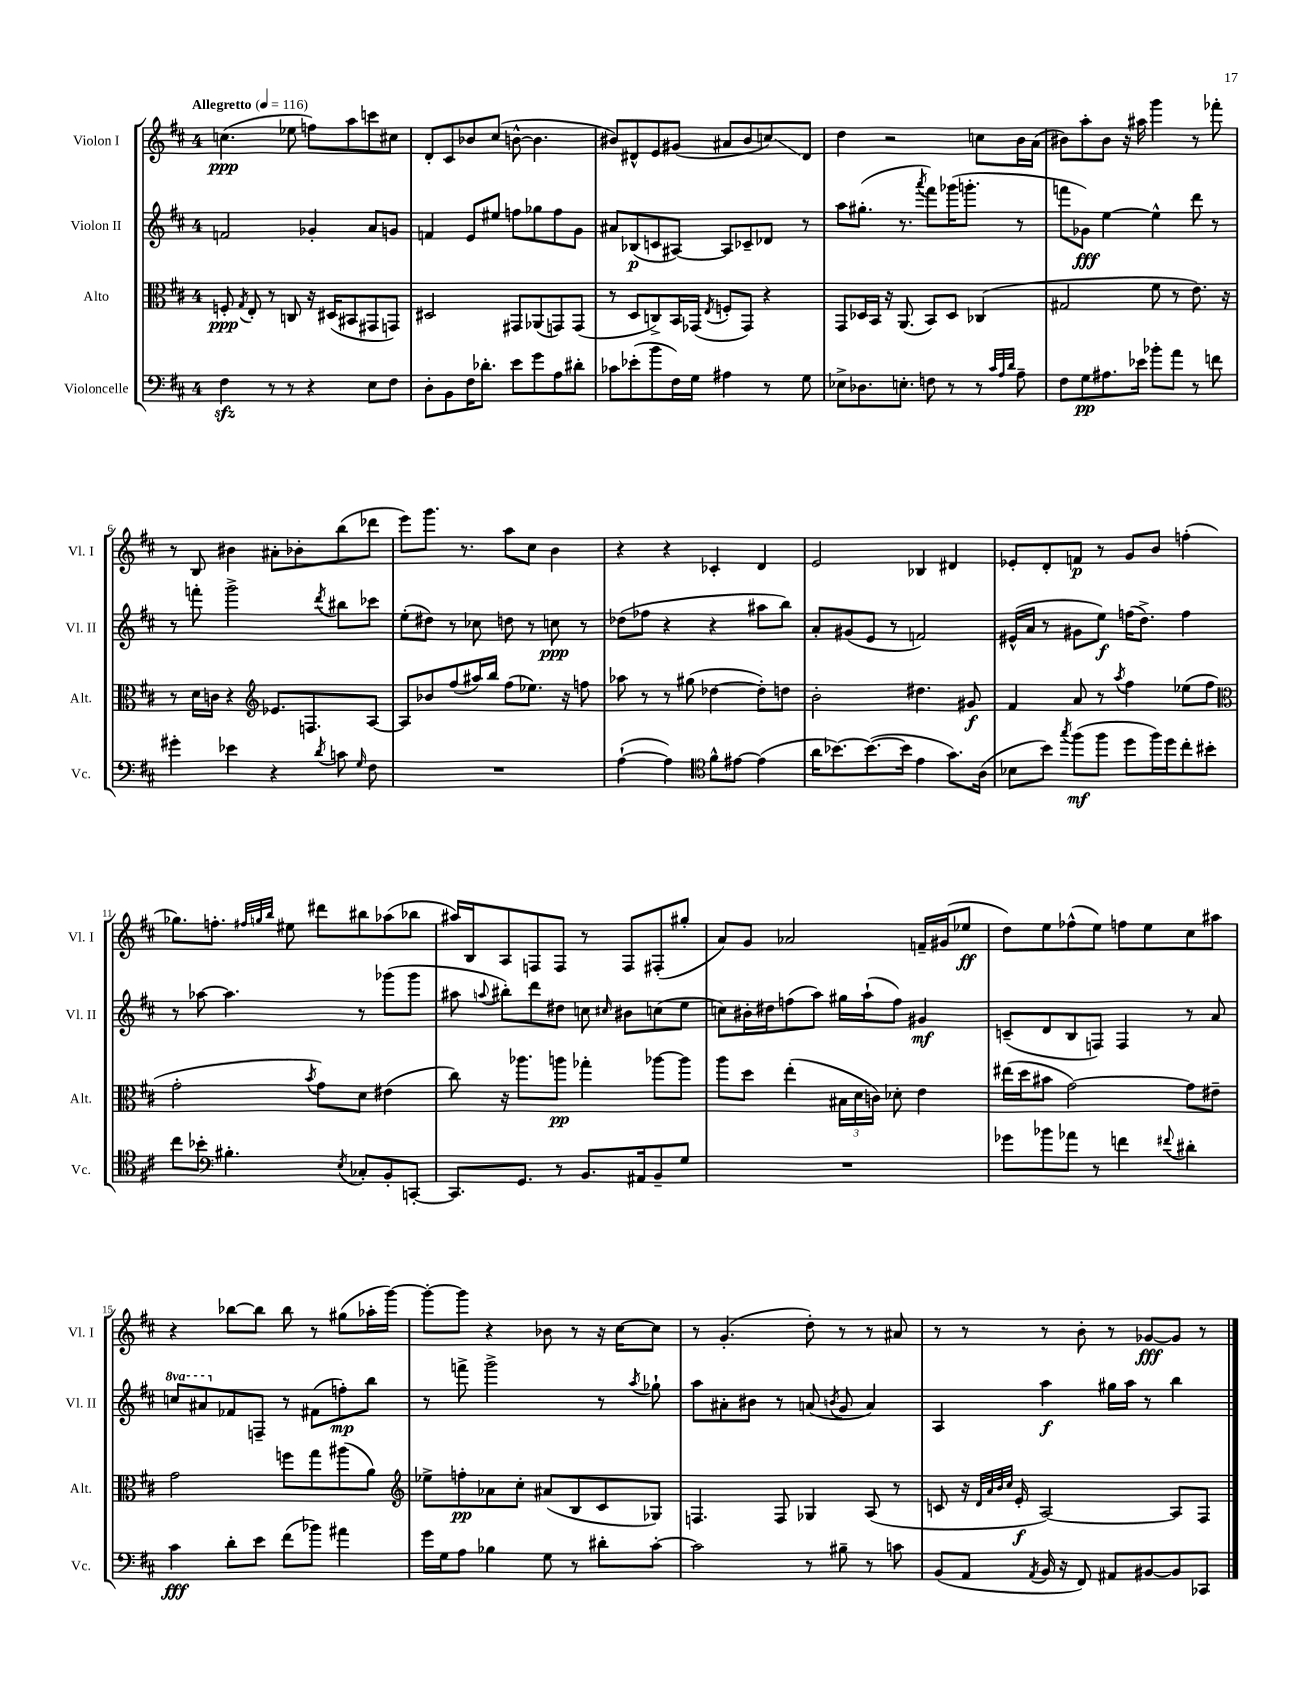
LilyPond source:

<<
\new StaffGroup <<
\new Staff = "s0" \with { instrumentName = "Violon I" shortInstrumentName = "Vl. I" } {
    \clef treble \key d \major \once \override Staff.TimeSignature.style = #'single-digit \time 4/4 \tempo "Allegretto" 4 = 116
    \autoBeamOff c''4.\ppp( ees''8 f''8[) a''8 c'''8 cis''8] |
    d'8[-. cis'8 bes'8 cis''8]( b'8~-^ b'4. |
    bis'8[) dis'8-^ e'8 gis'8]( ais'8[ bis'8 c''8\glissando) dis'8] |
    d''4 r2 c''8[ b'16 a'16]( |
    bis'8[) a''8-. bis'8] r16 ais''16 g'''4 r8 fes'''8-. |
    r8 b8 bis'4 ais'8[-. bes'8-. b''8( des'''8] |
    e'''8[) g'''8.] r8. a''8[ cis''8] b'4 |
    r4 r4 ces'4-. d'4 |
    e'2 bes4 dis'4 |
    ees'8[-. d'8-. f'8]\p r8 g'8[ b'8] f''4-.( |
    ges''8.[) f''8.]-. \grace { fis''32[ g''32 b''32] } eis''8 dis'''8[ bis''8 aes''8( bes''8] |
    ais''16[) b16 a8 f8 f8] r8 f8[ fis8-.( gis''8]-. |
    a'8[) g'8] aes'2 f'16[-- gis'16( ees''8]\ff |
    d''8[) e''8 fes''8-^( e''8]) f''8[ e''8 cis''8 ais''8] |
    r4 bes''8[~ bes''8] bes''8 r8 gis''8[( aes''16-. g'''16]~) |
    g'''8[~-. g'''8] r4 bes'8 r8 r16 cis''16[~ cis''8] |
    r8 g'4.-.( d''8-.) r8 r8 ais'8 |
    r8 r8 r8 b'8-. r8 ges'8[~\fff ges'8] r8 \bar "|." |
}
\new Staff = "s1" \with { instrumentName = "Violon II" shortInstrumentName = "Vl. II" } {
    \clef treble \key d \major \once \override Staff.TimeSignature.style = #'single-digit \time 4/4 \set Staff.ottavationMarkups = #ottavation-simple-ordinals
    \autoBeamOff f'2 ges'4-. a'8[ g'8] |
    f'4 e'8[ eis''8] f''8[ ges''8 f''8 g'8] |
    ais'8[ bes8\p( c'8 ais8]~) ais8[ ces'8-- des'8] r8 |
    a''8[ gis''8.]-.( r8. \acciaccatura { a'''8 } fis'''8[) ges'''16( g'''8.]-. r8 |
    f'''8[ ges'8]\fff) e''4~ e''4-^ d'''8 r8 |
    r8 f'''8-. g'''2-> \acciaccatura { d'''8 } bis''8[ ces'''8] |
    e''8[-.( dis''8]) r8 ces''8 d''8 r8 c''8\ppp r8 |
    des''8[( fes''8] r4 r4 ais''8[ b''8]) |
    a'8[-. gis'8( e'8] r8 f'2) |
    eis'16[-^( a'16] r8 gis'8[ e''8]\f) f''16[( d''8.]->) f''4 |
    r8 aes''8~ aes''4. r8 ges'''8[( ges'''8] |
    ais''8 \appoggiatura { a''8 } bis''8[-.) d'''8 dis''8] c''8 \grace { cis''16 } bis'8[ c''8( e''8] |
    c''8[) bis'16-. dis''16 f''8( a''8]) gis''16[ a''16-!( f''8]) gis'4\mf |
    c'8[--( d'8 b8 f8]) f4 r8 a'8 |
    \ottava #1 c'''8[ ais''8 \ottava #0 fes'8 f8]-- r8 fis'8[( f''8-.\mp) b''8] |
    r8 f'''8-> g'''2-> r8 \acciaccatura { a''8 } ges''8-! |
    a''8[ ais'8-. bis'8] r8 a'8( \acciaccatura { b'8 } g'8 a'4) |
    a4 a''4\f gis''16[ a''16] r8 b''4 \bar "|." |
}
\new Staff = "s2" \with { instrumentName = "Alto" shortInstrumentName = "Alt." } {
    \clef alto \key d \major \once \override Staff.TimeSignature.style = #'single-digit \time 4/4
    \autoBeamOff f8-.\ppp \acciaccatura { g8 } e8-. r8 c8 r16 dis16[( bis,8 gis,8 g,8]) |
    dis2 gis,8[ aes,8( g,8) g,8]( |
    r8 d8[ c8->) b,16 ges,16]( \acciaccatura { e8 } f8[-. ges,8]) r4 |
    g,8[ des16 b,16] r16 a,8.( b,8[) des8] ces4( |
    gis2 fis'8 r8 e'8.) r16 |
    r8 d'16[ c'16] r4 \clef treble ees'8.[ f8. a8]~ |
    a8[ bes'8 fis''8( ais''16) b''16] fis''8[( ees''8.]) r16 f''8 |
    aes''8 r8 r8 gis''8( des''4~ des''8[-.) d''8] |
    b'2-. dis''4. gis'8\f |
    fis'4 a'8 r8 \acciaccatura { a''8 } fis''4 ees''8[( fis''8] |
    \clef alto g'2-. \acciaccatura { b'8 } g'8[) d'8] eis'4( |
    cis''8) r16 aes''8.[ a''8]\pp ges''4-. aes''8[~ aes''8] |
    a''8[ d''8] e''4-.( \tuplet 3/2 { bis16[ d'16 c'16]) } des'8-. e'4 |
    eis''16[( d''16 bis'8] g'2~) g'8[ eis'8]-- |
    g'2 f''8[ g''8 ais''8( a'8]) |
    \clef treble ees''8[-> f''8-.\pp aes'8 cis''8]-. ais'8[( b8 cis'8 ges8]) |
    f4. f8 ges4 a8( r8 |
    c'8 r16 \grace { d'32[ a'32 b'32 cis''32] } e'16-.\f a2~) a8[ fis8] \bar "|." |
}
\new Staff = "s3" \with { instrumentName = "Violoncelle" shortInstrumentName = "Vc." } {
    \clef bass \key d \major \once \override Staff.TimeSignature.style = #'single-digit \time 4/4
    \autoBeamOff fis4\sfz r8 r8 r4 e8[ fis8] |
    d8[-. b,8 fis16 des'8.]-. e'8[ g'8 a8 dis'8]-. |
    ces'8[ ees'8-.( b'8 fis16) g16] ais4 r8 g8 |
    ees8[-> des8. e8.]-. f8 r8 r8 \grace { cis'32[ a32 d'32] } a8-- |
    fis8[ g8\pp ais8. ees'16] bes'8[-. a'8] r8 f'8 |
    gis'4-. ees'4 r4 \acciaccatura { d'8 } c'8 \grace { g16 } fis8 |
    R1 |
    a4~-!( a4) \clef tenor fis'8[-^ eis'8]~ eis'4( |
    a'16[ bes'8.~) bes'8.~( bes'16] e'4 g'8.[) a16]( |
    bes8[ b'8]) \acciaccatura { g''8 } fis''8[\mf( fis''8] d''8[ fis''16) d''16 cis''8-. bis'8]-. |
    cis''8[ bes'8]-. \clef bass bis4.-. \acciaccatura { e8 } ces8[-. b,8-. c,8]~-. |
    c,8.[ g,8.] r8 b,8.[ ais,16 b,8-- g8] |
    R1 |
    ges'8[ bes'8 aes'8] r8 f'4 \appoggiatura { fis'8 } dis'4-. |
    cis'4\fff d'8[-. e'8] fis'8[( bes'8]) ais'4 |
    g'16[ g16 a8] bes4 g8 r8 dis'8[-. cis'8]~-. |
    cis'2 r8 bis8-- r8 c'8 |
    b,8[( a,8] \acciaccatura { a,8 } b,16 r16 fis,8) ais,8[ bis,8~ bis,8 ces,8] \bar "|." |
}
>>
>>
